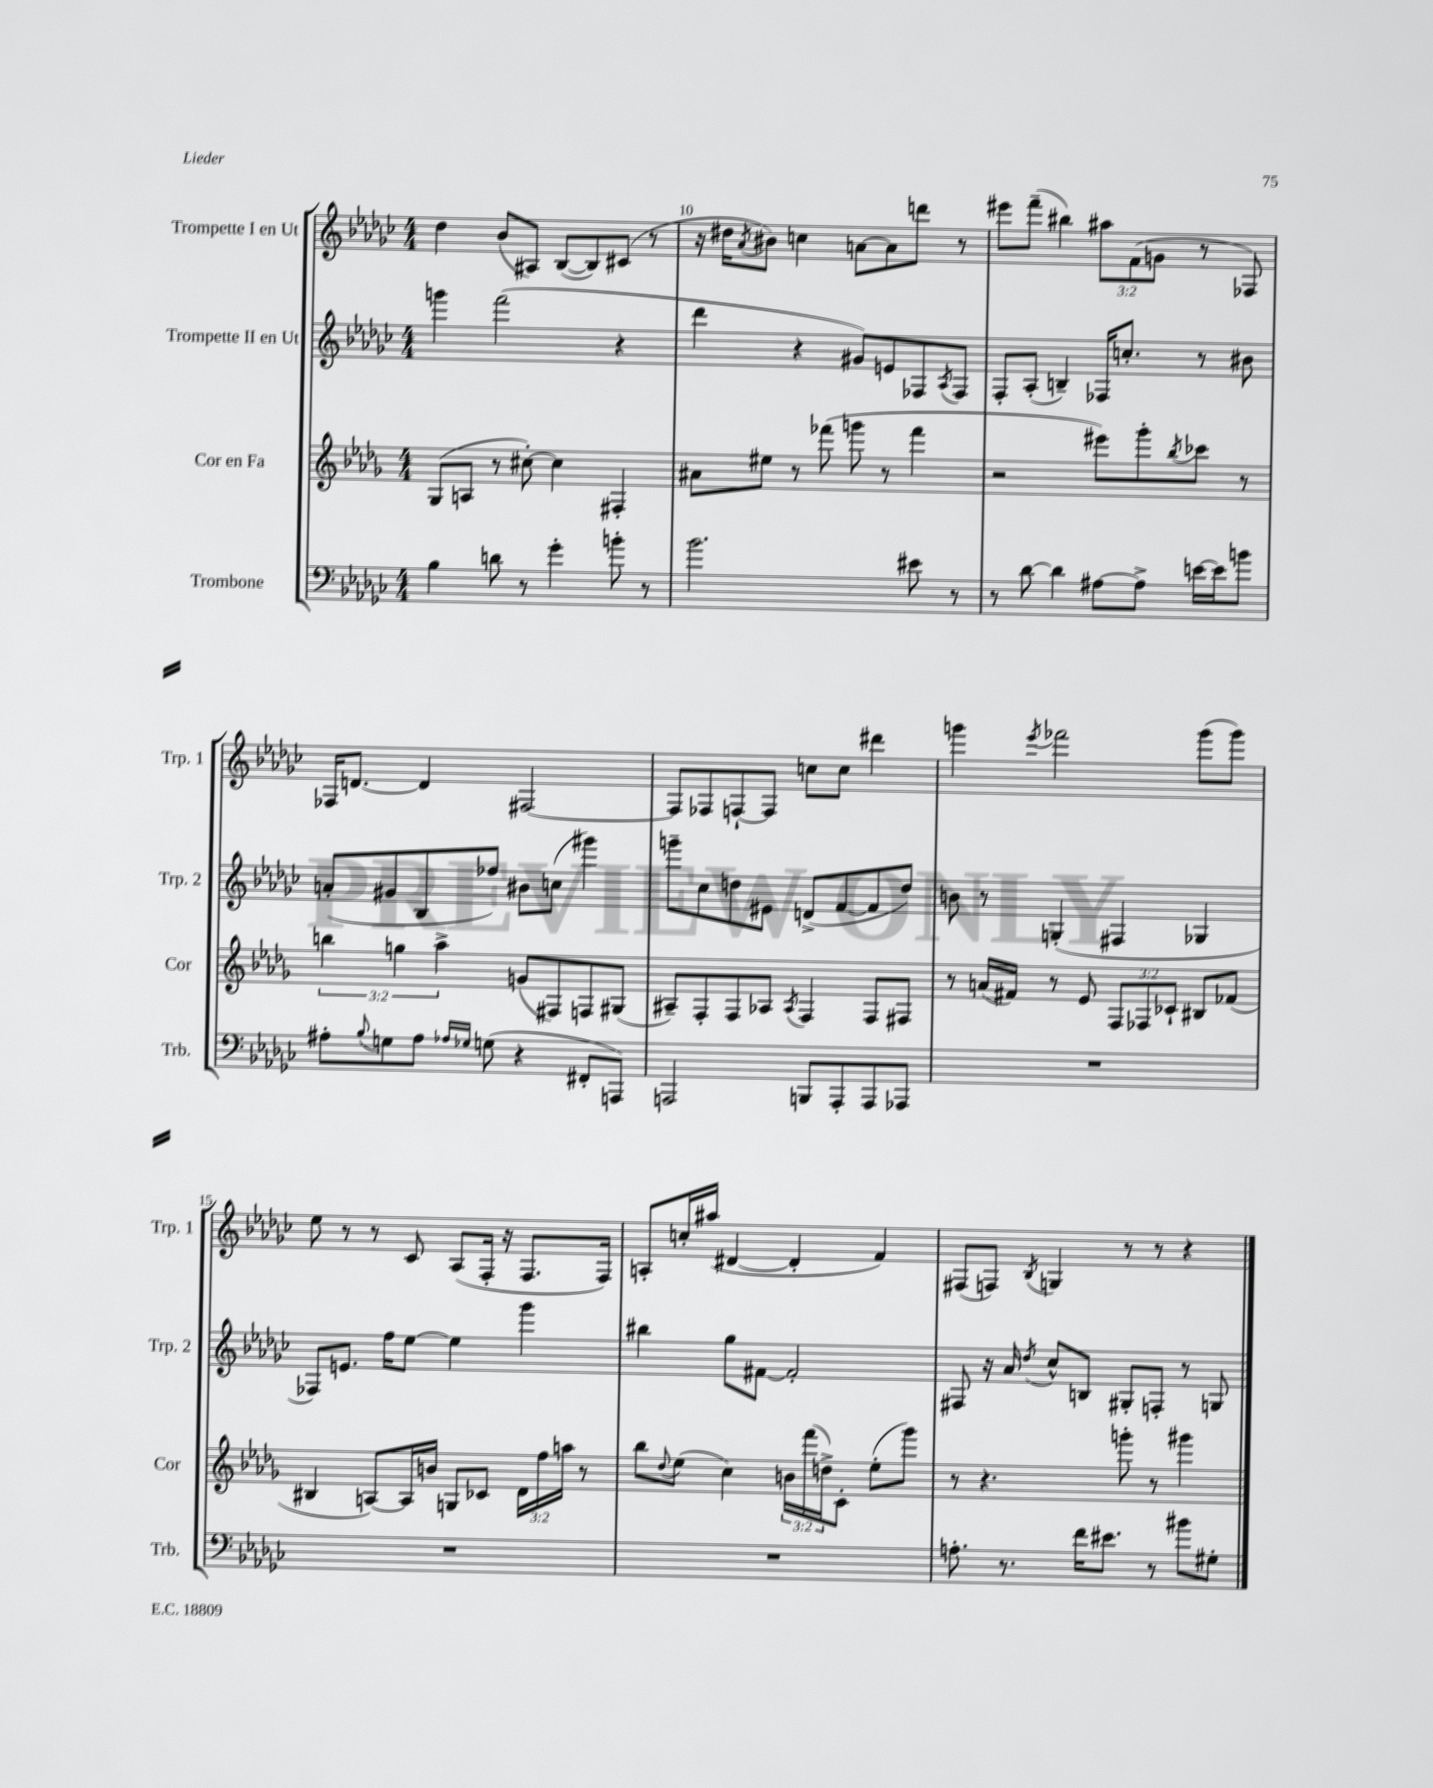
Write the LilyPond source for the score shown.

<<
\new StaffGroup <<
\new Staff = "s0" \with { instrumentName = "Trompette I en Ut" shortInstrumentName = "Trp. 1" } {
    \clef treble \key ges \major \numericTimeSignature \time 4/4 \override Staff.TupletNumber.text = #tuplet-number::calc-fraction-text
    des''4 bes'8( ais8) bes8~( bes8) cis'8( r8 |
    r16 dis''16 \acciaccatura { aes'8 } bis'8) c''4 a'8~ a'8 d'''8 r8 |
    eis'''8 f'''8--( bis''4) \tuplet 3/2 { ais''8 f'8( g'8 } r8 fes8) |
    fes16 d'8.~ d'4 fis2~ |
    fis8 fes8 f8~-! f8 c''8 c''8 dis'''4 |
    g'''4 \acciaccatura { ees'''8 } fes'''2 g'''8( g'''8) |
    ees''8 r8 r8 ces'8 aes8( f16-. r16 f8. f16) |
    a8-. c''16-. ais''16( dis'4~ dis'4-. f'4) |
    fis8( f8) \acciaccatura { bes8 } g4 r8 r8 r4 \bar "|." |
}
\new Staff = "s1" \with { instrumentName = "Trompette II en Ut" shortInstrumentName = "Trp. 2" } {
    \clef treble \key ges \major \numericTimeSignature \time 4/4
    g'''4 f'''2( r4 |
    des'''4 r4 gis'8) e'8 fes8 \acciaccatura { aes8 } fes8 |
    f8-. aes8-.( b4--) fes16 c''8.-. r8 bis'8 |
    a'8-.( gis'8 bes8 fes''8) bis'8 c''8( gis'''4) |
    g'''8-- ces''8 d''8 eis'8 d'8->( f'8~ f'8 d''8) |
    b'8 r8 g4-.( fis4 ges4 |
    fes8) e'8. f''16 ees''8~ ees''4 ges'''4 |
    bis''4 ges''8 fis'8~ fis'2-. |
    fis8 r16 aes'16 \acciaccatura { des''8 } ces''8-^ b8 gis8-. f8-. r8 g8 \bar "|." |
}
\new Staff = "s2" \with { instrumentName = "Cor en Fa" shortInstrumentName = "Cor" } {
    \clef treble \key des \major \numericTimeSignature \time 4/4 \override Staff.TupletNumber.text = #tuplet-number::calc-fraction-text
    ges8( a8 r8 cis''8~-.) cis''4 fis4-. |
    ais'8 eis''8 r8 fes'''8( g'''8 r8 fes'''4 |
    r2 eis'''8) ges'''8-. \acciaccatura { bes''8 } ces'''8 r8 |
    \tuplet 3/2 { b''4 g''4 aes''4-> } g'8( fis8) f8 gis8( |
    ais8--) f8-. f8 aes8 \acciaccatura { aes8 } f4 f8 fis8 |
    r8 a'16( fis'16) r8 ees'8 \tuplet 3/2 { f8 fes8 ces'8-! } bis8 fes'8( |
    bis4 a8~) a16 b'16 g8 ces'8 \tuplet 3/2 { des'16 f''16 a''16 } r8 |
    bes''8 \appoggiatura { des''8 } ees''8( c''4) \tuplet 3/2 { b'16 f'''16( d''16->) } c'8-. ees''8-.( ges'''8) |
    r8 r4. g'''8-. r8 gis'''4 \bar "|." |
}
\new Staff = "s3" \with { instrumentName = "Trombone" shortInstrumentName = "Trb." } {
    \clef bass \key ges \major \numericTimeSignature \time 4/4
    bes4 d'8 r8 ges'4-. b'8-. r8 |
    bes'2. eis'8 r8 |
    r8 des'8~ des'4 ais8~ ais8-> e'16~ e'16 b'8 |
    ais8-. \appoggiatura { bes8 } g8 ais8 \grace { aes16 ges16 } g8( r4 fis,8-. a,,8) |
    a,,2 b,,8 a,,8-. a,,8 aes,,8 |
    R1 |
    R1 |
    R1 |
    a8.-. r8. f'16 eis'8. r8 bis'8 gis8-. \bar "|." |
}
>>
>>
\layout { \context { \Score currentBarNumber = #9 \override BarNumber.break-visibility = ##(#f #t #t) barNumberVisibility = #(every-nth-bar-number-visible 5) } }
